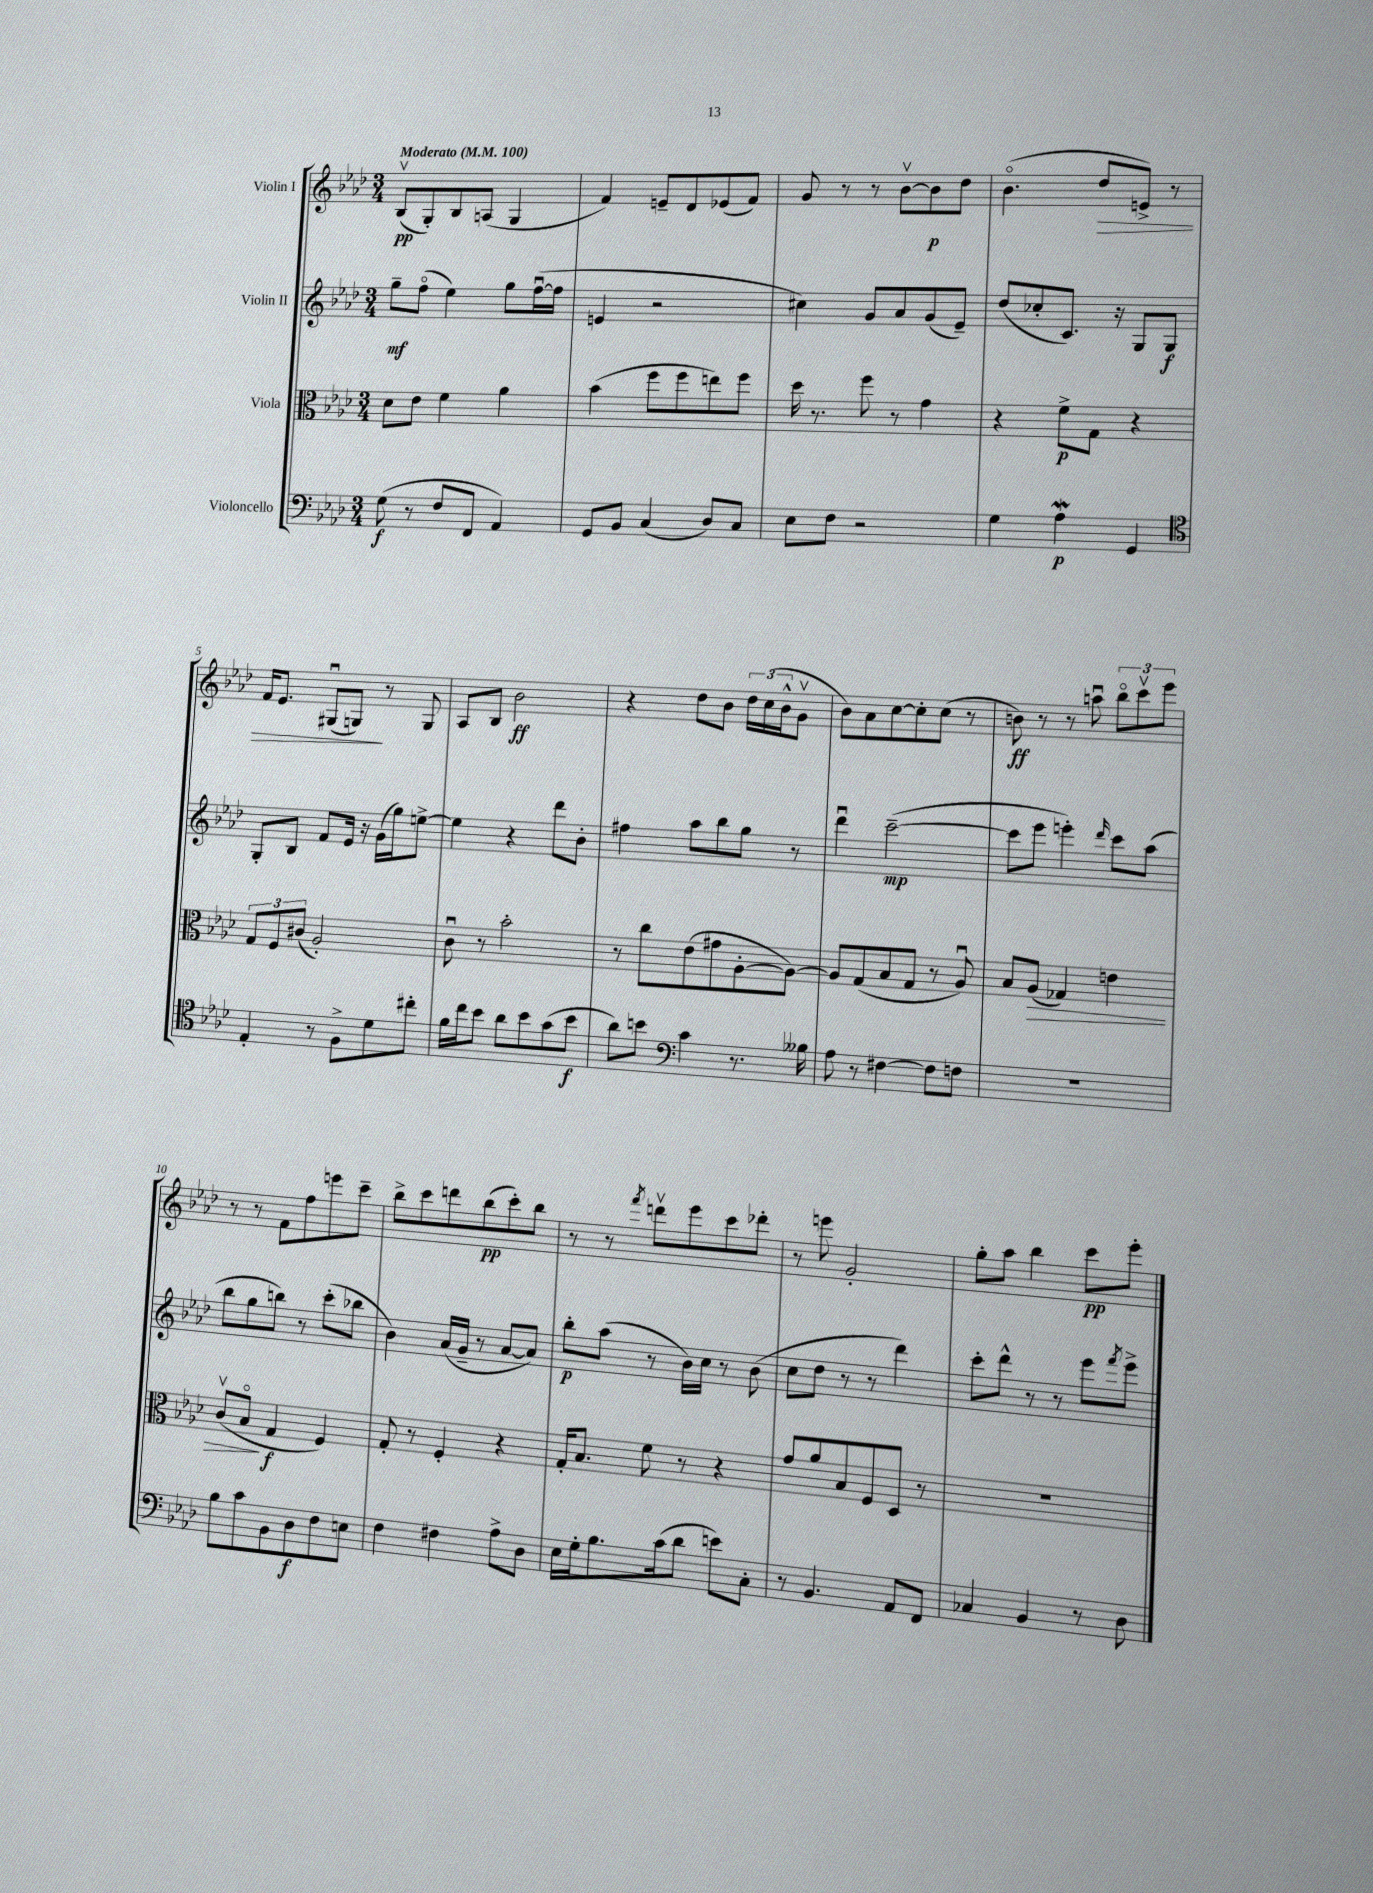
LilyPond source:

<<
\new StaffGroup <<
\new Staff = "s0" \with { instrumentName = "Violin I" } {
    \clef treble \key aes \major \numericTimeSignature \time 3/4 \tempo "Moderato" 4 = 100
    bes8\upbow\pp( g8-.) bes8 a8( g4 |
    f'4) e'8-- des'8 ees'8( f'8) |
    g'8 r8 r8 bes'8~\upbow bes'8\p des''8 |
    bes'4.\flageolet( des''8\> e'8->) r8 |
    f'16 ees'8. gis8\downbow( g8\!) r8 g8 |
    aes8 bes8 bes'2\ff |
    r4 des''8 bes'8 \tuplet 3/2 { des''16 c''16( bes'16-^ } g'8\upbow |
    bes'8) aes'8 c''8~ c''8-. c''8( r8 |
    b'8\ff) r8 r8 a''8\downbow \tuplet 3/2 { bes''8\flageolet c'''8\upbow ees'''8 } |
    r8 r8 f'8 f''8 e'''8 c'''8-- |
    bes''8-> c'''8 d'''8 bes''8\pp( c'''8-.) bes''8 |
    r8 r8 \acciaccatura { f'''8 } d'''8\upbow ees'''8 c'''8 des'''8-. |
    r8 e'''8 g'2-. |
    g''8-. aes''8 bes''4 c'''8\pp ees'''8-. \bar "|." |
}
\new Staff = "s1" \with { instrumentName = "Violin II" } {
    \clef treble \key aes \major \numericTimeSignature \time 3/4
    g''8--\mf f''8\flageolet( ees''4) g''8 f''16~\downbow( f''16 |
    e'4 r2 |
    cis''4) g'8 aes'8 g'8( ees'8--) |
    des''8( ces''8-. c'8.) r16 g8 g8\f |
    g8-. bes8 f'8 ees'16 r16 g'16( g''16) e''8~-> |
    e''4 r4 des'''8 bes'8-. |
    fis''4 aes''8 bes''8 g''8 r8 |
    des'''4\downbow c'''2~--\mp( |
    c'''8 ees'''8 e'''4-.) \grace { des'''16 } c'''8 aes''8( |
    bes''8 g''8 b''8) r8 c'''8-.( bes''8 |
    bes'4) aes'16( g'16-- r8 aes'8~ aes'8) |
    bes''8-.\p aes''8( r8 bes'16) c''16 r8 bes'8( |
    c''8 des''8 r8 r8 des'''4) |
    c'''8-. des'''8-^ r8 r8 ees'''8 \acciaccatura { f'''8 } ees'''8-> \bar "|." |
}
\new Staff = "s2" \with { instrumentName = "Viola" } {
    \clef alto \key aes \major \numericTimeSignature \time 3/4
    des'8 ees'8 f'4 aes'4 |
    bes'4( f''8 f''8 e''8) f''8 |
    des''16 r8. f''8 r8 g'4 |
    r4 f'8->\p g8 r4 |
    \tuplet 3/2 { g8 f8 cis'8( } aes2-.) |
    c'8\downbow r8 bes'2-. |
    r8 c''8 ees'8( gis'8 aes8~-. aes8~) |
    aes8 g8( bes8 g8 r8 aes8\downbow) |
    bes8 aes8\>( ges4) e'4 |
    c'8\upbow( bes8\flageolet\! g4\f f4) |
    g8-. r8 f4-. r4 |
    g16-. bes8. f'8 r8 r4 |
    g'8 aes'8 bes8 f8 des8 r8 |
    R2. \bar "|." |
}
\new Staff = "s3" \with { instrumentName = "Violoncello" } {
    \clef bass \key aes \major \numericTimeSignature \time 3/4
    g8\f( r8 f8 f,8 aes,4) |
    g,8 bes,8 c4( des8) c8 |
    ees8 f8 r2 |
    g4 aes4\mordent\p g,4 |
    \clef tenor ees4-. r8 f8-> des'8 cis''8-. |
    f'16 c''16 bes'8 aes'8 bes'8 g'8( bes'8\f |
    aes'8) b'8 \clef bass c'4 r8. beses16 |
    aes8 r8 fis4~ fis8 f8 |
    R2. |
    bes8 c'8 bes,8 des8\f f8 e8 |
    f4 fis4 aes8-> des8 |
    ees16 g16-. bes8. c'16( des'8 e'8) c8-. |
    r8 bes,4. aes,8 f,8 |
    ces4 bes,4 r8 des8 \bar "|." |
}
>>
>>
